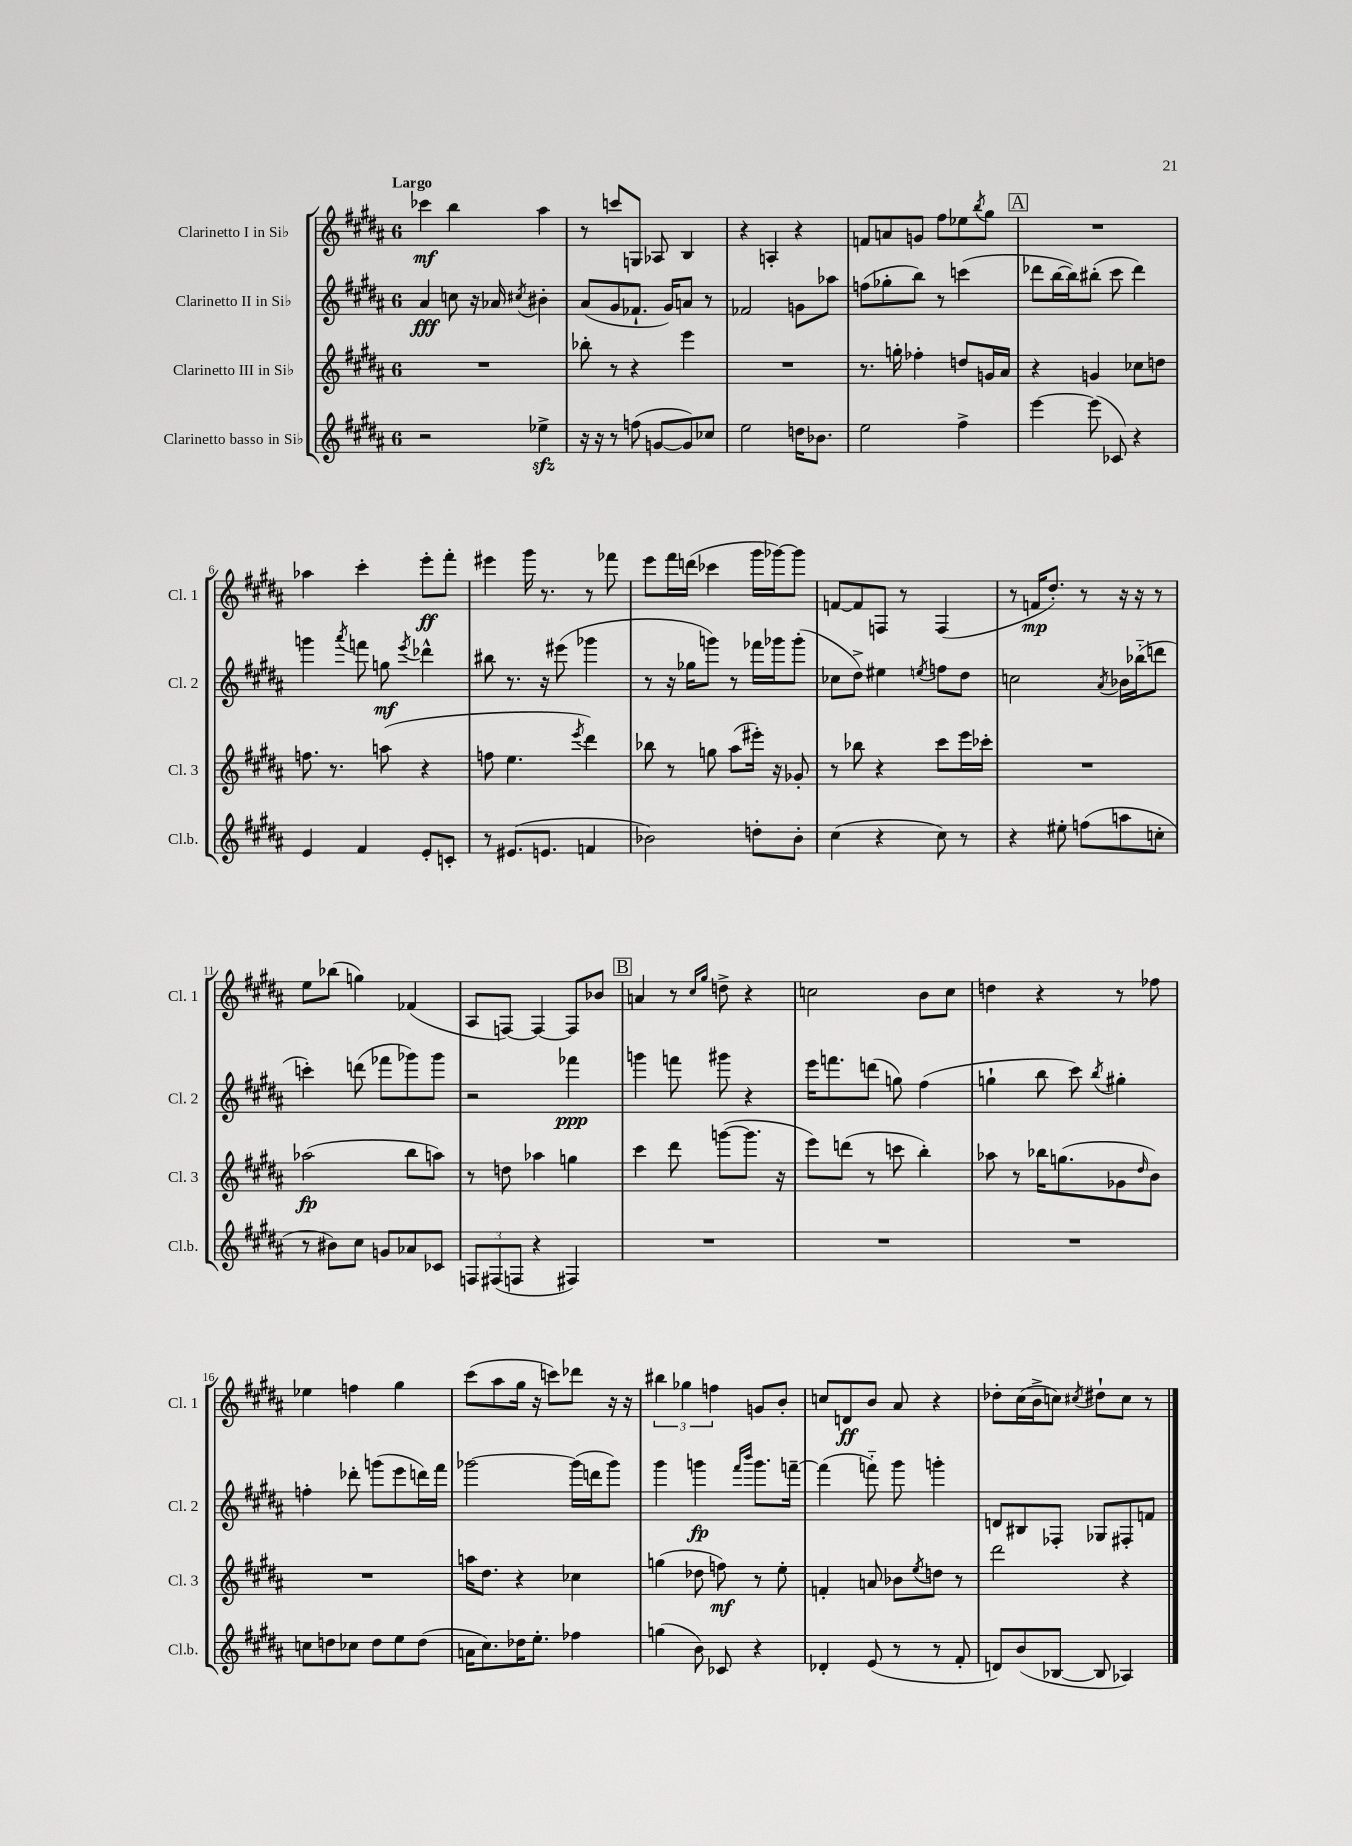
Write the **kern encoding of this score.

**kern	**kern	**dynam	**kern	**dynam	**kern	**dynam
*part4	*part3	*part3	*part2	*part2	*part1	*part1
*staff4	*staff3	*staff3	*staff2	*staff2	*staff1	*staff1
*I"Clarinetto basso in Si♭	*I"Clarinetto III in Si♭	*	*I"Clarinetto II in Si♭	*	*I"Clarinetto I in Si♭	*
*I'Cl.b.	*I'Cl. 3	*	*I'Cl. 2	*	*I'Cl. 1	*
*clefG2	*clefG2	*	*clefG2	*	*clefG2	*
*k[f#c#g#d#a#]	*k[f#c#g#d#a#]	*	*k[f#c#g#d#a#]	*	*k[f#c#g#d#a#]	*
*M6/8	*M6/8	*	*M6/8	*	*M6/8	*
=1	=1	=1	=1	=1	=1	=1
!	!	!	!	!	!LO:TX:a:B:t=Largo	!
2r	2.r	.	4a#/	fff	4ccc-X\	mf
.	.	.	8ccn\	.	4bb\	.
.	.	.	16r	.	.	.
.	.	.	16a-X/	.	.	.
.	.	.	8qcc#X/	.	.	.
4ee-Xzz^\	.	.	4b#X'\	.	4aa#\	.
=2	=2	=2	=2	=2	=2	=2
16r	8bb-X'\	.	(8a#/L	.	8r	.
16r	.	.	.	.	.	.
8r	8r	.	8g#/	.	8cccn/L	.
(8ffn\	4r	.	8.f-X`/J	.	8Gn/J	.
[8gn/L	.	.	.	.	8A-X/	.
.	.	.	16g#/KL)	.	.	.
8g/])	4eee\	.	8an/J	.	4B/	.
8cc-X/J	.	.	8r	.	.	.
=3	=3	=3	=3	=3	=3	=3
2ee\	2.r	.	2f-X/	.	4r	.
.	.	.	.	.	4An'/	.
16ddn\KL	.	.	8gn\L	.	4r	.
8.b-X\J	.	.	.	.	.	.
.	.	.	8aa-X\J	.	.	.
=4	=4	=4	=4	=4	=4	=4
2ee\	8.r	.	(8ffn\L	.	8fn/L	.
.	.	.	8gg-X'\	.	8an/	.
.	16ggn'\	.	.	.	.	.
.	4ff-X'\	.	8bb\J)	.	8gn/J	.
.	.	.	8r	.	8ff#\L	.
4ff#^\	8ddn/L	.	(4cccn\	.	8ee-X\	.
.	.	.	.	.	8qbb/	.
.	16gn/L	.	.	.	8gg#\J	.
.	16a#/JJ	.	.	.	.	.
!!LO:REH:place=s1:t=A
=5	=5	=5	=5	=5	=5	=5
[4eee\	4r	.	8ddd-X\L	.	2.r	.
.	.	.	[16bb\L	.	.	.
.	.	.	16bb\J])	.	.	.
(8eee\]	4gn/	.	(8bb#X'\J	.	.	.
8c-X/)	.	.	8ccc#\	.	.	.
4r	8cc-X\L	.	4ddd-\)	.	.	.
.	8ddn\J	.	.	.	.	.
!!LO:LB:g=z
=6	=6	=6	=6	=6	=6	=6
4e/	8.ffn\	.	4gggn\	.	4aa-X\	.
.	8.r	.	.	.	.	.
.	.	.	8qaaa#/	.	.	.
4f#/	.	.	8fffn\	.	4ccc#'\	.
.	(8aan\	.	8ggn\	mf	.	.
.	.	.	8qeee/	.	.	.
8e'/L	4r	.	4ddd-X^^\	.	8eee'\L	ff
8cn'/J	.	.	.	.	8fff#'\J	.
=7	=7	=7	=7	=7	=7	=7
8r	8ffn\	.	8bb#X\	.	4eee#X\	.
(8.e#X/L	4.ee\	.	8.r	.	.	.
.	.	.	.	.	16ggg#\	.
8.en/J	.	.	16r	.	8.r	.
.	.	.	(8eee#X\	.	.	.
.	8qeee/	.	.	.	.	.
4fn/	4ddd#\)	.	4ggg-X\	.	8r	.
.	.	.	.	.	8fff-X\	.
=8	=8	=8	=8	=8	=8	=8
2b-X\)	8bb-X\	.	8r	.	8eee\L	.
.	8r	.	16r	.	16fff#\L	.
.	.	.	16gg-X\KL	.	(16dddn\JJ	.
.	8ggn\	.	8gggn\J)	.	4ccc-X\	.
.	(8aa#\L	.	8r	.	.	.
8ddn'\L	16eee#X'\Jk)	.	16fff-X\LL	.	16ggg#\LL	.
.	16r	.	16ggg-X\J	.	[16ggg-X\J)	.
8b-'\J	8g-X'/	.	(8ggg-'\J	.	8ggg-\J]	.
=9	=9	=9	=9	=9	=9	=9
(4cc#\	8r	.	8cc-X\L	.	[8fn/L	.
.	8bb-X\	.	8dd#^\J)	.	8f/]	.
4r	4r	.	4ee#X\	.	8Fn/J	.
.	.	.	.	.	8r	.
.	.	.	8qeen/	.	.	.
8cc#\)	8ccc#\L	.	8ffn\L	.	(4F/	.
8r	16eee\L	.	8dd#\J	.	.	.
.	16ccc-X'\JJ	.	.	.	.	.
=10	=10	=10	=10	=10	=10	=10
4r	2.r	.	2ccn\	.	8r	.
.	.	.	.	.	16fn/KL	mp
.	.	.	.	.	8.dd#'/J)	.
8ee#X'\	.	.	.	.	.	.
(8ffn\L	.	.	.	.	8r	.
.	.	.	8qa#/	.	.	.
8aan\	.	.	16b-X\LL	.	16r	.
.	.	.	(16bb-X\J	.	16r	.
8ccn'\J	.	.	8dddn\J	.	8r	.
!!LO:LB:g=z
=11	=11	=11	=11	=11	=11	=11
8r	(2aa-X\	fp	4cccn'\)	.	8ee\L	.
8b#X\L)	.	.	.	.	(8bb-X\J	.
8cc#\J	.	.	(8dddn\	.	4ggn\)	.
8gn/L	.	.	8fff-X\L	.	.	.
8a-X/	8bb\L	.	8ggg-X\)	.	(4f-X/	.
8c-X/J	8aan\J)	.	8ggg-\J	.	.	.
=12	=12	=12	=12	=12	=12	=12
12Fn/L	8r	.	2r	.	8A#/L	.
(12F#X/	.	.	.	.	.	.
.	8ddn\	.	.	.	[8Fn/J)	.
12Fn/J	.	.	.	.	.	.
4r	4aa-X\	.	.	.	4F/_	.
4F#X/)	4ggn\	.	4fff-X\	ppp	8F/L]	.
.	.	.	.	.	8b-X/J	.
!!LO:REH:place=s1:t=B
=13	=13	=13	=13	=13	=13	=13
2.r	4ccc#\	.	4gggn\	.	4an/	.
.	8ddd#\	.	8fffn\	.	8r	.
.	.	.	.	.	16qqcc#/LL	.
.	.	.	.	.	16qqgg#/JJ	.
.	([8gggn\L	.	8ggg#X\	.	8ddn^\	.
.	8.ggg\J]	.	4r	.	4r	.
.	16r	.	.	.	.	.
=14	=14	=14	=14	=14	=14	=14
2.r	8eee\L)	.	16eee\KL	.	2ccn\	.
.	.	.	8.fffn\	.	.	.
.	(8dddn\J	.	.	.	.	.
.	8r	.	(8dddn\J	.	.	.
.	8cccn\	.	8ggn\)	.	.	.
.	4bb'\)	.	(4ff#\	.	8b\L	.
.	.	.	.	.	8cc\J	.
=15	=15	=15	=15	=15	=15	=15
2.r	8aa-X\	.	4ggn`\	.	4ddn\	.
.	8r	.	.	.	.	.
.	16bb-X\KL	.	8bb\	.	4r	.
.	(8.ggn\	.	.	.	.	.
.	.	.	8ccc#\)	.	.	.
.	.	.	8qbb/	.	.	.
.	8g-X\	.	4gg#X'\	.	8r	.
.	16qqdd#/	.	.	.	.	.
.	8b\J)	.	.	.	8ff-X\	.
!!LO:LB:g=z
=16	=16	=16	=16	=16	=16	=16
8ccn\L	2.r	.	4ffn'\	.	4ee-X\	.
8ddn\	.	.	.	.	.	.
8cc-X\J	.	.	8ddd-X'\	.	4ffn\	.
8dd\L	.	.	(8gggn\L	.	.	.
8ee\	.	.	8eee\	.	4gg#\	.
(8dd\J	.	.	16dddn\L)	.	.	.
.	.	.	16fff#\JJ	.	.	.
=17	=17	=17	=17	=17	=17	=17
16an\KL	16aan\KL	.	[2ggg-X\	.	(8ccc#\L	.
8.cc#\)	8.dd#\J	.	.	.	.	.
.	.	.	.	.	8aa#\	.
16dd-X\K	4r	.	.	.	16gg#\Jk	.
8.ee'\J	.	.	.	.	16r	.
.	.	.	.	.	8cccn\L)	.
4ff-X\	4cc-X\	.	(16ggg-\LL]	.	8ddd-X\J	.
.	.	.	16dddn\J	.	.	.
.	.	.	8ggg-\J)	.	16r	.
.	.	.	.	.	16r	.
=18	=18	=18	=18	=18	=18	=18
(4ggn\	(4ggn\	.	4ggg#\	.	6bb#X\	.
.	.	.	.	.	6gg-X\	.
8b\)	8dd-X\	.	4gggn\	fp	.	.
.	.	.	.	.	6ffn\	.
8c-X/	8ffn\)	mf	.	.	.	.
.	.	.	16qqfff#/LL	.	.	.
.	.	.	16qqbbb/JJ	.	.	.
4r	8r	.	8.ggg\L	.	8gn/L	.
.	8ee'\	.	.	.	8b'/J	.
.	.	.	[16fffn~\Jk	.	.	.
=19	=19	=19	=19	=19	=19	=19
4d-X'/	4fn'/	.	(4fff\]	.	8ccn/L	.
.	.	.	.	.	8dn/	ff
(8e/	8an/	.	8fffn\)	.	8b/J	.
8r	8b-X\L	.	8ggg#\	.	8a#/	.
.	8qee/	.	.	.	.	.
8r	8ddn\J	.	4gggn'\	.	4r	.
8f#'/	8r	.	.	.	.	.
=20	=20	=20	=20	=20	=20	=20
8dn/L)	2ddd#\	.	8dn/L	.	8dd-X'\L	.
(8b/	.	.	8B#X/	.	(16cc#\L	.
.	.	.	.	.	16b^\J	.
[8B-X/J	.	.	8F-X'/J	.	8ccn\J)	.
.	.	.	.	.	8qcc#X/	.
8B-/]	.	.	8G-X/L	.	8dd#X`\L	.
4A-X/)	4r	.	8F#X'/	.	8cc#\J	.
.	.	.	8fn/J	.	8r	.
==	==	==	==	==	==	==
*-	*-	*-	*-	*-	*-	*-
